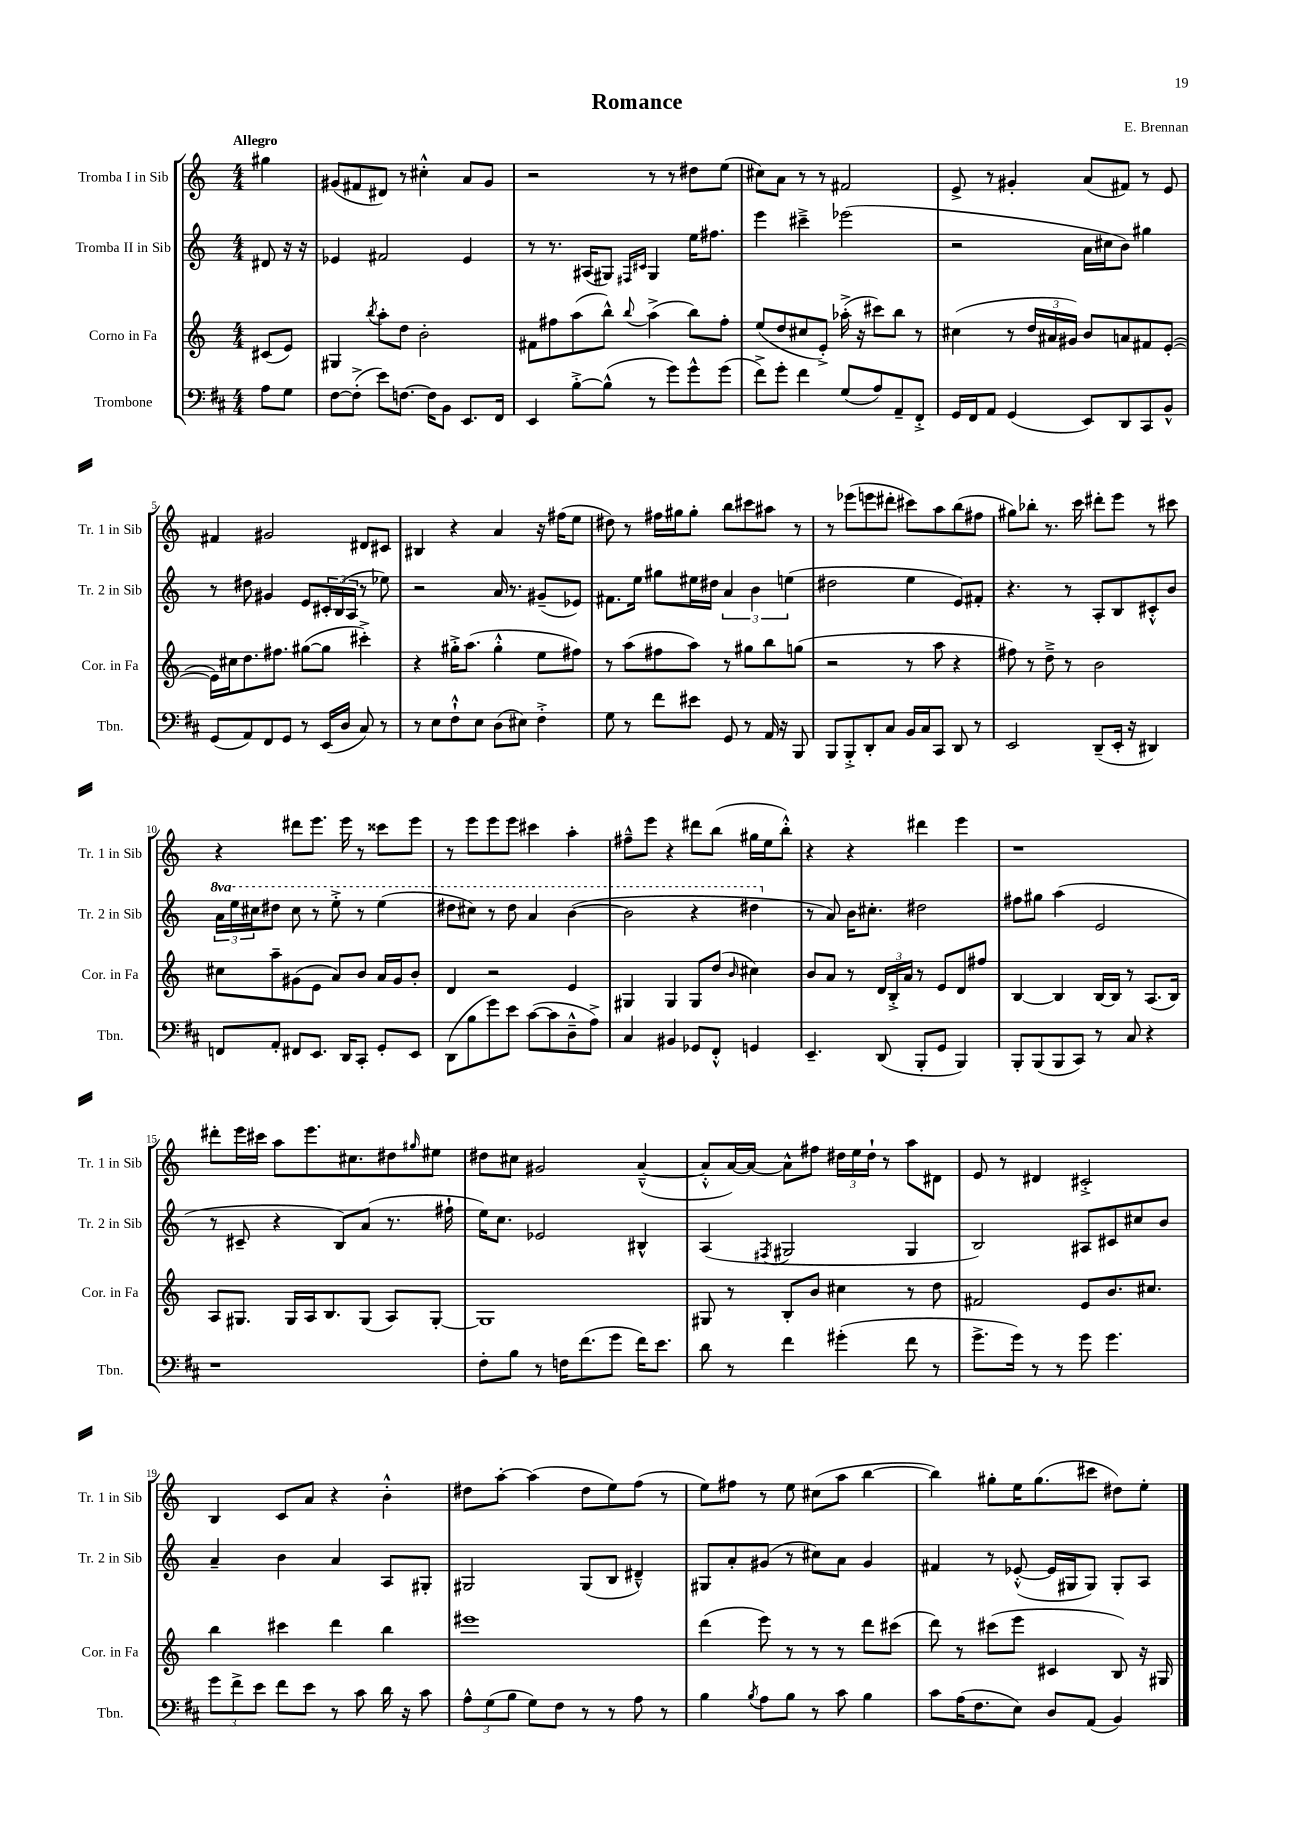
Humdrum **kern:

**kern	**kern	**kern	**kern
*part4	*part3	*part2	*part1
*staff4	*staff3	*staff2	*staff1
*I"Trombone	*I"Corno in Fa	*I"Tromba II in Sib	*I"Tromba I in Sib
*I'Tbn.	*I'Cor. in Fa	*I'Tr. 2 in Sib	*I'Tr. 1 in Sib
*clefF4	*clefG2	*clefG2	*clefG2
*k[f#c#]	*k[]	*k[]	*k[]
*M4/4	*M4/4	*M4/4	*M4/4
=	=	=	=
!	!	!	!LO:TX:a:B:t=Allegro
8A\L	(8c#X/L	8d#X/	4gg#X\
8G\J	8e/J)	16r	.
.	.	16r	.
=1	=1	=1	=1
[8F#\L	4G#X/	4e-X/	(8g#X/L
(8F#'^\J]	.	.	8f#X/
.	8qbb/	.	.
8e\L)	8aa'\L	2f#X/	8d#X/J)
[8.Fn\J	8dd\J	.	8r
.	2b'\	.	4cc#X'^^\
16F\KL]	.	.	.
8BB\J	.	.	.
8.EE/L	.	4e-/	8a/L
.	.	.	8g#/J
16FF#/Jk	.	.	.
=2	=2	=2	=2
4EE/	8f#X\L	8r	2r
.	8ff#X\	8.r	.
[8B'^\L	(8aa\	.	.
.	.	(16A#X/KL	.
(8B^^\J]	8bb^^\J)	8G#X/J)	.
.	.	16qqF#X/LL	.
.	8qqbb/	16qqc#X/JJ	.
8r	(4aa^\	4G#/	8r
8g\L)	.	.	8r
8g^^\	8bb\L)	16ee\KL	8dd#X\L
.	.	8.ff#X\J	.
(8g\J	8ff#'\J	.	(8ee\J
=3	=3	=3	=3
8f#^\L)	(8ee/L	4eee\	8cc#X\L)
8g'\J	8dd/	.	8a\J
4f#\	8cc#X/	4ccc#X~^\	8r
.	8e'^/J)	.	8r
(8G/L	(16aa-X'^\	(2eee-X\	2f#X/
.	16r	.	.
8A/)	8ccc#X\L)	.	.
8AA~/	8bb\J	.	.
8FF#'^/J	8r	.	.
=4	=4	=4	=4
16GG/LL	(4cc#X\	2r	8e^/
16FF#/J	.	.	.
8AA/J	.	.	8r
(4GG/	8r	.	4g#X'/
.	24dd/LL	.	.
.	24a#X/	.	.
.	24g#X/JJ)	.	.
8EE/L)	8b/L	16a\LL	(8a/L
.	.	16cc#X\J	.
8DD/	8an/	8b\J)	8f#X/J)
8CC#/	8f#X/	4gg#X\	8r
8BB^^/J	([8e'/J	.	8e/
!!LO:LB:g=z
=5	=5	=5	=5
(8GG/L	16e\LL])	8r	4f#X/
.	16cc#X\J	.	.
8AA/)	8.dd\	8dd#X\	.
8FF#/	.	4g#X/	2g#X/
.	8.ff#X\J	.	.
8GG/J	.	.	.
8r	([8gg#X\L	8e/L	.
(16EE/LL	8gg#\J]	24c#X'/L	.
.	.	(24B/	.
16D/JJ	.	.	.
.	.	24A/JJ	.
8C#/)	4ccc#X'^\)	8r	8d#X/L
8r	.	8ee-X\)	8c#X/J
=6	=6	=6	=6
8r	4r	2r	4B#X/
8E\L	.	.	.
8F#`^^\	16gg#X'^\KL	.	4r
.	(8.aa\J	.	.
8E\J	.	.	.
(8D\L	4gg#'^^\	16a/	4a/
.	.	8.r	.
8E#X\J)	.	.	.
4F#'^\	8ee\L	(8g#X~/L	16r
.	.	.	(16ff#X\KL
.	8ff#X\J)	8e-X/J)	8ee\J
=7	=7	=7	=7
8G\	8r	8.f#X\L	8dd#X\)
8r	(8aa\L	.	8r
.	.	16ee\Jk	.
8f#\L	8ff#X\	8gg#X\L	16ff#X\LL
.	.	.	16gg#X\J
8e#X\J	8aa\J)	16ee#X\L	8gg#'\J
.	.	16dd#X\JJ	.
8GG/	8r	6a/	8bb\L
8r	8gg#X\L	.	8ccc#X\
.	.	6b\	.
16AA/	8bb\	.	8aa#X\J
16r	.	.	.
.	.	(6een\	.
8BBB/	(8ggn\J	.	8r
=8	=8	=8	=8
8BBB/L	2r	2dd#X\	8r
8BBB'^/	.	.	(8eee-X\L
8DD'/	.	.	8eeen\
8C#/J	.	.	8ddd#X'\J
16BB/LL	8r	4ee\	8ccc#X\L)
16C#/J	.	.	.
8CC#/J	8aa\	.	8aa\
8DD/	4r	8e/L)	(8bb\
8r	.	8f#X'/J	8ff#X\J
=9	=9	=9	=9
2EE/	8ff#X\)	4.r	8gg#X\L)
.	8r	.	8bb-X'\J
.	8dd~^\	.	8.r
.	8r	8r	.
.	.	.	16ccc\
(8DD~/L	2b\	8A'/L	8ddd#X'\L
16EE'/Jk	.	8B/	8eee\J
16r	.	.	.
4DD#X/)	.	8c#X'^^/	8r
.	.	8b/J	8ccc#X\
!!LO:LB:g=z
=10	=10	=10	=10
*	*	*8va	*
8FFn/L	8cc#X\L	24aa\LL	4r
.	.	24eee\	.
.	.	24ccc#X\J	.
8AA'/J	8aa~\	8ddd#X\J	.
8FF#X/L	(8g#X\	8ccc#\	8ddd#X\L
8.EE/J	8e\J	8r	8.eee\J
.	8a/L)	8eee'^\	.
16DD/KL	.	.	16eee\
8CC#'/J	8b/J	8r	8r
8GG'/L	16a/LL	(4eee\	8ccc##X\L
.	16g#/J	.	.
8EE/J	8b'/J	.	8eee\J
=11	=11	=11	=11
(8DD\L	4d/	8ddd#X\L	8r
8B\	.	8ccc#X\J)	8eee\L
8g\)	2r	8r	8eee\
8e\J	.	8ddd#\	8eee\J
([8c#\L	.	4aa/	4ccc#X\
8c#\]	.	.	.
8D~^^\	4e/	([4bb\	4aa'\
8A^\J)	.	.	.
=12	=12	=12	=12
4C#/	4G#X/	2bb\]	8ff#X~^^\L
.	.	.	8eee\J
4BB#X/	4G#/	.	4r
8GG-X/L	8G#/L	4r	8ddd#X\L
8FF#'^^/J	(8dd/J	.	(8bb\J
.	16qqb/	.	.
4GGn/	4cc#X\)	4ddd#X\	16gg#X\LL
.	.	.	16ee\J
.	.	.	8bb'^^\J)
=13	=13	=13	=13
*	*	*X8va	*
4.EE~/	8b/L	8r	4r
.	8a/J	8a/)	.
.	8r	16b\KL	4r
.	.	8.cc#X'\J	.
(8DD/	24d/LL	.	.
.	24B'^/	.	.
.	24a/JJ	.	.
8BBB'/L	8r	2dd#X\	4ddd#X\
8GG/J	8e/L	.	.
4BBB/)	8d/	.	4eee\
.	8ff#X/J	.	.
=14	=14	=14	=14
8BBB'/L	[4B/	8ff#X\L	1r
(8BBB/	.	8gg#X\J	.
8BBB/	4B/]	(4aa\	.
8CC#/J)	.	.	.
8r	[16B/LL	2e/	.
.	16B/JJ]	.	.
8C#/	8r	.	.
4r	(8.A/L	.	.
.	16B/Jk)	.	.
!!LO:LB:g=z
=15	=15	=15	=15
1r	8A/L	8r	8ddd#X'\L
.	8.G#X/J	8c#X~/	16eee\L
.	.	.	16ccc#X\JJ
.	.	4r	8aa\L
.	16G#/LL	.	.
.	16A/J	.	8.eee\
.	8.B/	.	.
.	.	8B/L)	.
.	.	.	8.cc#X\
.	(8G#/J	(8a/J	.
.	8A/L)	8.r	8dd#X\
.	.	.	16qqgg#X/
.	[8G#'/J	.	8ee#X\J
.	.	16ff#X`\	.
=16	=16	=16	=16
8F#'\L	1G#]	16ee\KL)	8dd#X\L
.	.	8.cc\J	.
8B\J	.	.	8cc#X\J
8r	.	2e-X/	2g#X/
16Fn\KL	.	.	.
(8.f#\	.	.	.
8g\J	.	.	.
16f#\KL)	.	4B#X^^/	([4a~^^/
8.e\J	.	.	.
=17	=17	=17	=17
8d\	8G#X/	(4A/	8a'^^/L]
8r	8r	.	[16a/L)
.	.	.	16a/JJ_
.	.	8qF#X/	.
4f#\	8B'/L	2G#X/	8a^^\L]
.	8b/J	.	8ff#X\J
(4g#X'\	4cc#X\	.	24dd#X\LL
.	.	.	24ee\
.	.	.	24dd#`\JJ
.	.	.	8r
8f#\	8r	4G#/	8aa\L
8r	8dd\	.	8d#X\J
=18	=18	=18	=18
8.g^\L	2f#X/	2B/)	8e/
.	.	.	8r
16g\Jk)	.	.	.
8r	.	.	4d#X/
8r	.	.	.
8g\	8e/L	8A#X/L	2c#X'^/
4.g\	8.b/	8c#X/	.
.	.	8cc#X/	.
.	8.cc#X/J	.	.
.	.	8b/J	.
!!LO:LB:g=z
=19	=19	=19	=19
12g\L	4bb\	4a~/	4B/
12f#^\	.	.	.
12e\J	.	.	.
8f#\L	4ccc#X\	4b\	8c/L
8e\J	.	.	8a/J
8r	4ddd\	4a/	4r
8c#\	.	.	.
16d\	4bb\	8A/L	4b'^^\
16r	.	.	.
8c#\	.	8G#X'/J	.
=20	=20	=20	=20
12A^^\L	1eee#X	2G#X/	8dd#X\L
(12G\	.	.	.
.	.	.	[8aa'\J
12B\J	.	.	.
8G\L)	.	.	(4aa\]
8F#\J	.	.	.
8r	.	(8G#/L	8dd#\L
8r	.	8B/J	8ee\)
8A\	.	4d#X~^^/)	(8ff\J
8r	.	.	8r
=21	=21	=21	=21
4B\	(4ddd\	8G#X/L	8ee\L)
.	.	8a'/	8ff#X\J
8qB/	.	.	.
8A\L	8eee\)	(8g#X/J	8r
8B\J	8r	8r	8ee\
8r	8r	8cc#X\L)	(8cc#X\L
8c#\	8r	8a\J	8aa\J
4B\	8ddd\L	4g#/	[4bb\
.	(8ccc#X\J	.	.
=22	=22	=22	=22
8c#\L	8ddd\)	4f#X/	4bb\])
(16A\K	8r	.	.
8.F#\	.	.	.
.	(8ccc#X\L	8r	8gg#X'\L
8E\J)	8eee\J	([8e-X'^^/	16ee\K
.	.	.	(8.gg#\
8D/L	4c#X/	16e-/LL]	.
.	.	16G#X/J	.
(8AA/J	.	8G#/J)	8ccc#X\J
4BB/)	8B/)	8G#'/L	8dd#X\L)
.	16r	8A/J	8ee'\J
.	16G#X/	.	.
==	==	==	==
*-	*-	*-	*-
